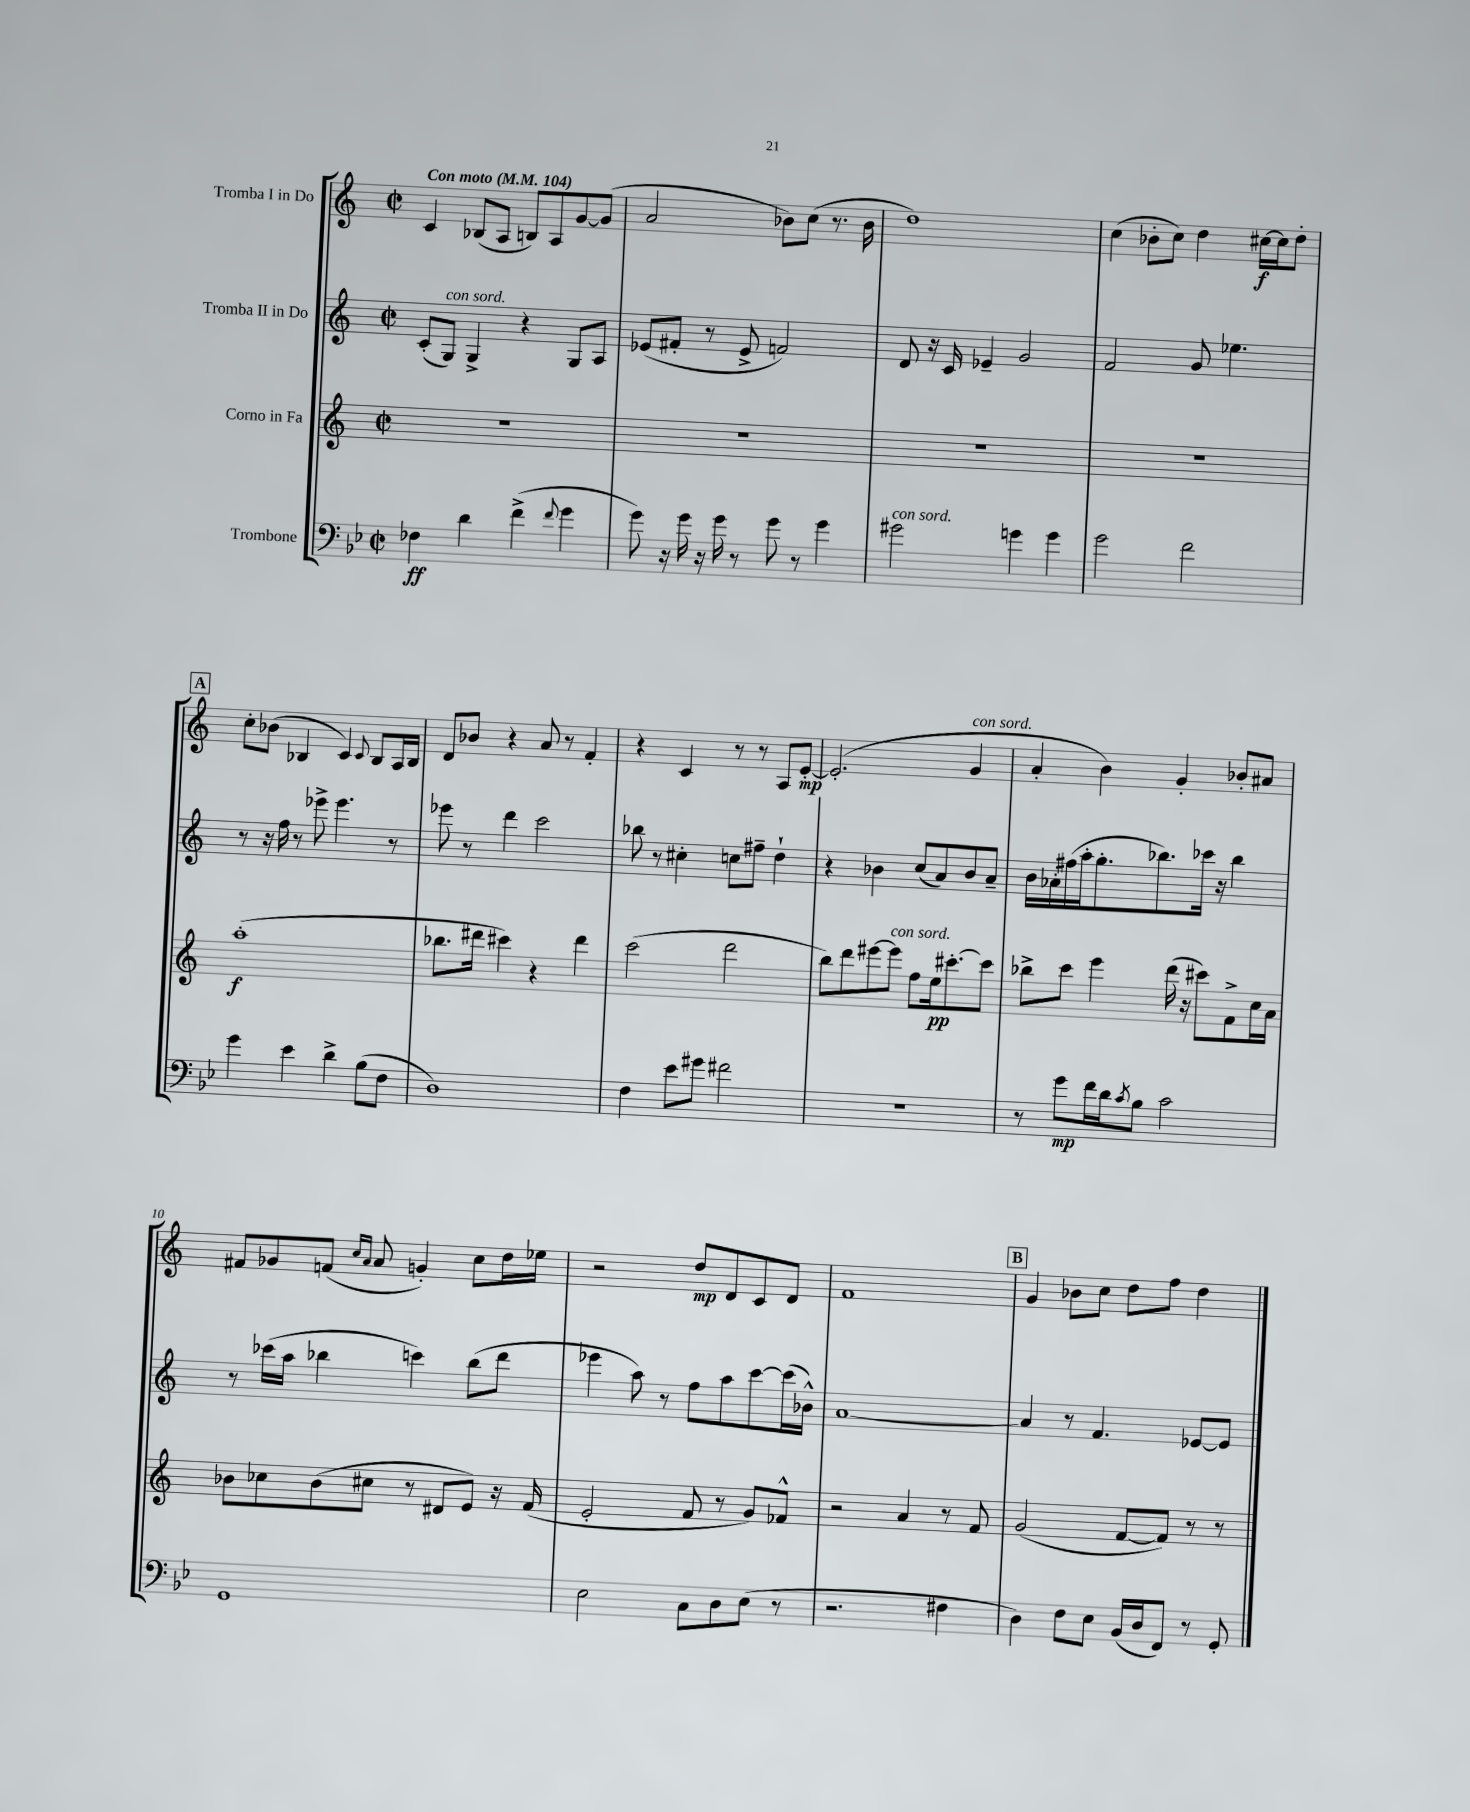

**kern	**dynam	**kern	**dynam	**kern	**kern	**dynam
*part4	*part4	*part3	*part3	*part2	*part1	*part1
*staff4	*staff4	*staff3	*staff3	*staff2	*staff1	*staff1
*I"Trombone	*	*I"Corno in Fa	*	*I"Tromba II in Do	*I"Tromba I in Do	*
*clefF4	*	*clefG2	*	*clefG2	*clefG2	*
*k[b-e-]	*	*k[]	*	*k[]	*k[]	*
*M2/2	*	*M2/2	*	*M2/2	*M2/2	*
*met(c|)	*	*met(c|)	*	*met(c|)	*met(c|)	*
*MM104	*	*MM104	*	*MM104	*MM104	*
=1	=1	=1	=1	=1	=1	=1
!	!	!	!	!	!LO:TX:a:B:t=Con moto	!
4F-X\	ff	1r	.	(8c'/L	4c/	.
!	!	!	!	!LO:TX:a:i:t=con sord.	!	!
.	.	.	.	8G/J)	.	.
4d\	.	.	.	4G^/	(8B-X/L	.
.	.	.	.	.	8A/J	.
(4f^\	.	.	.	4r	8Bn/L)	.
.	.	.	.	.	8A/	.
8qqf/	.	.	.	.	.	.
4g\	.	.	.	8G/L	[8g/	.
.	.	.	.	8A/J	(8g/J]	.
=2	=2	=2	=2	=2	=2	=2
8g\)	.	1r	.	(8e-X/L	2a/	.
16r	.	.	.	8f#X'/J	.	.
16g\	.	.	.	.	.	.
16r	.	.	.	8r	.	.
16g\	.	.	.	.	.	.
8r	.	.	.	8e-^/	.	.
8g\	.	.	.	2fn/)	8b-X\L)	.
8r	.	.	.	.	(8cc\J	.
4g\	.	.	.	.	8.r	.
.	.	.	.	.	16b-\	.
=3	=3	=3	=3	=3	=3	=3
!LO:TX:a:i:t=con sord.	!	!	!	!	!	!
2g#X\	.	1r	.	8d/	1dd)	.
.	.	.	.	16r	.	.
.	.	.	.	16c/	.	.
.	.	.	.	4e-X~/	.	.
4gn\	.	.	.	2g/	.	.
4g\	.	.	.	.	.	.
=4	=4	=4	=4	=4	=4	=4
2g\	.	1r	.	2f/	(4cc\	.
.	.	.	.	.	8b-X'\L	.
.	.	.	.	.	8cc\J)	.
2f\	.	.	.	8g/	4dd\	.
.	.	.	.	4.ee-X\	.	.
.	.	.	.	.	[16cc#X\LL	f
.	.	.	.	.	16cc#\J]	.
.	.	.	.	.	8dd'\J	.
!!LO:LB:g=z
!!LO:REH:place=s1:t=A
=5	=5	=5	=5	=5	=5	=5
4g\	.	(1aa'	f	8r	8cc'\L	.
.	.	.	.	16r	(8b-X\J	.
.	.	.	.	16ff\	.	.
4e-\	.	.	.	8r	4B-X/	.
.	.	.	.	8eee-X^\	.	.
4d^\	.	.	.	4.eee-\	4c/)	.
.	.	.	.	.	8qqc/	.
(8B-\L	.	.	.	.	8B-/L	.
8F\J	.	.	.	8r	16A/L	.
.	.	.	.	.	16B-/JJ	.
=6	=6	=6	=6	=6	=6	=6
1D)	.	8.bb-X\L	.	8eee-X\	8d/L	.
.	.	.	.	8r	8b-X/J	.
.	.	16ddd#X\Jk	.	.	.	.
.	.	4ccc#X\)	.	4ddd\	4r	.
.	.	4r	.	2ccc\	8a/	.
.	.	.	.	.	8r	.
.	.	4ddd#\	.	.	4f'/	.
=7	=7	=7	=7	=7	=7	=7
4F\	.	(2ccc\	.	8bb-X\	4r	.
.	.	.	.	8r	.	.
8e-\L	.	.	.	4cc#X'\	4c/	.
8g#X\J	.	.	.	.	.	.
2f#X\	.	2ddd\	.	8ccn\L	8r	.
.	.	.	.	8ff#X~\J	8r	.
.	.	.	.	4dd`\	8A/L	.
.	.	.	.	.	[8e'/J	mp
=8	=8	=8	=8	=8	=8	=8
1r	.	8bb\L)	.	4r	(2.e'/]	.
.	.	8ddd\	.	.	.	.
.	.	[8eee#X\	.	4b-X\	.	.
!	!	!LO:TX:a:i:t=con sord.	!	!	!	!
.	.	8eee#\J]	.	.	.	.
.	.	8ff\L	.	(8cc/L	.	.
.	.	16ee\k	pp	8a/)	.	.
.	.	[8.ccc#X'\	.	.	.	.
!	!	!	!	!	!LO:TX:a:i:t=con sord.	!
.	.	.	.	8b-/	4g/	.
.	.	8ccc#\J]	.	8a~/J	.	.
=9	=9	=9	=9	=9	=9	=9
8r	.	8bb-X^\L	.	16b\LL	4a'/	.
.	.	.	.	16a-X'\	.	.
8g\L	mp	8ccc\J	.	(16ff#X\	.	.
.	.	.	.	16aa'\J	.	.
16f\L	.	4eee\	.	8.gg'\	4b\)	.
16d\J	.	.	.	.	.	.
8qc/	.	.	.	.	.	.
8B-\J	.	.	.	.	.	.
.	.	.	.	8.bb-X\)	.	.
2c\	.	(16ddd\	.	.	4g'/	.
.	.	16r	.	.	.	.
.	.	8ccc#X\L)	.	16ccc-X\Jk	.	.
.	.	.	.	16r	.	.
.	.	8f^\	.	4bb-\	8b-X'/L	.
.	.	16cc\L	.	.	8a#X/J	.
.	.	16a\JJ	.	.	.	.
!!LO:LB:g=z
=10	=10	=10	=10	=10	=10	=10
1GG	.	8b-X\L	.	8r	8f#X/L	.
.	.	8cc-X\	.	(16ccc-X\LL	8g-X/	.
.	.	.	.	16aa\JJ	.	.
.	.	(8b-\	.	4bb-X\	(8fn/J	.
.	.	.	.	.	16qqcc/LL	.
.	.	.	.	.	16qqa/JJ	.
.	.	8cc#X\J	.	.	8a/	.
.	.	8r	.	4cccn\)	4gn'/)	.
.	.	8d#X/L	.	.	.	.
.	.	8e/J)	.	(8bb-\L	8cc\L	.
.	.	16r	.	8ddd\J	16dd\L	.
.	.	(16f/	.	.	16ee-X\JJ	.
=11	=11	=11	=11	=11	=11	=11
2E-\	.	2e'/	.	4eee-X\	2r	.
.	.	.	.	8aa\)	.	.
.	.	.	.	8r	.	.
8C\L	.	8f/	.	8ff\L	8dd/L	mp
8D\	.	8r	.	8aa\	8d/	.
(8E-\J	.	8g/L)	.	[8ccc\	8c/	.
8r	.	8f-X^^/J	.	(16ccc\L]	8d/J	.
.	.	.	.	16b-X^^\JJ)	.	.
=12	=12	=12	=12	=12	=12	=12
2.r	.	2r	.	[1a	1f	.
.	.	4a/	.	.	.	.
4F#X\	.	8r	.	.	.	.
.	.	8f/	.	.	.	.
!!LO:REH:place=s1:t=B
=13	=13	=13	=13	=13	=13	=13
4D\)	.	(2g/	.	4a/]	4g/	.
8F\L	.	.	.	8r	8b-X\L	.
8E-\J	.	.	.	4.f/	8cc\J	.
(16BB-/LL	.	[8f/L	.	.	8dd\L	.
16D/J	.	.	.	.	.	.
8FF/J)	.	8f/J])	.	.	8ff\J	.
8r	.	8r	.	[8e-X/L	4dd\	.
8GG'/	.	8r	.	8e-/J]	.	.
==	==	==	==	==	==	==
*-	*-	*-	*-	*-	*-	*-
